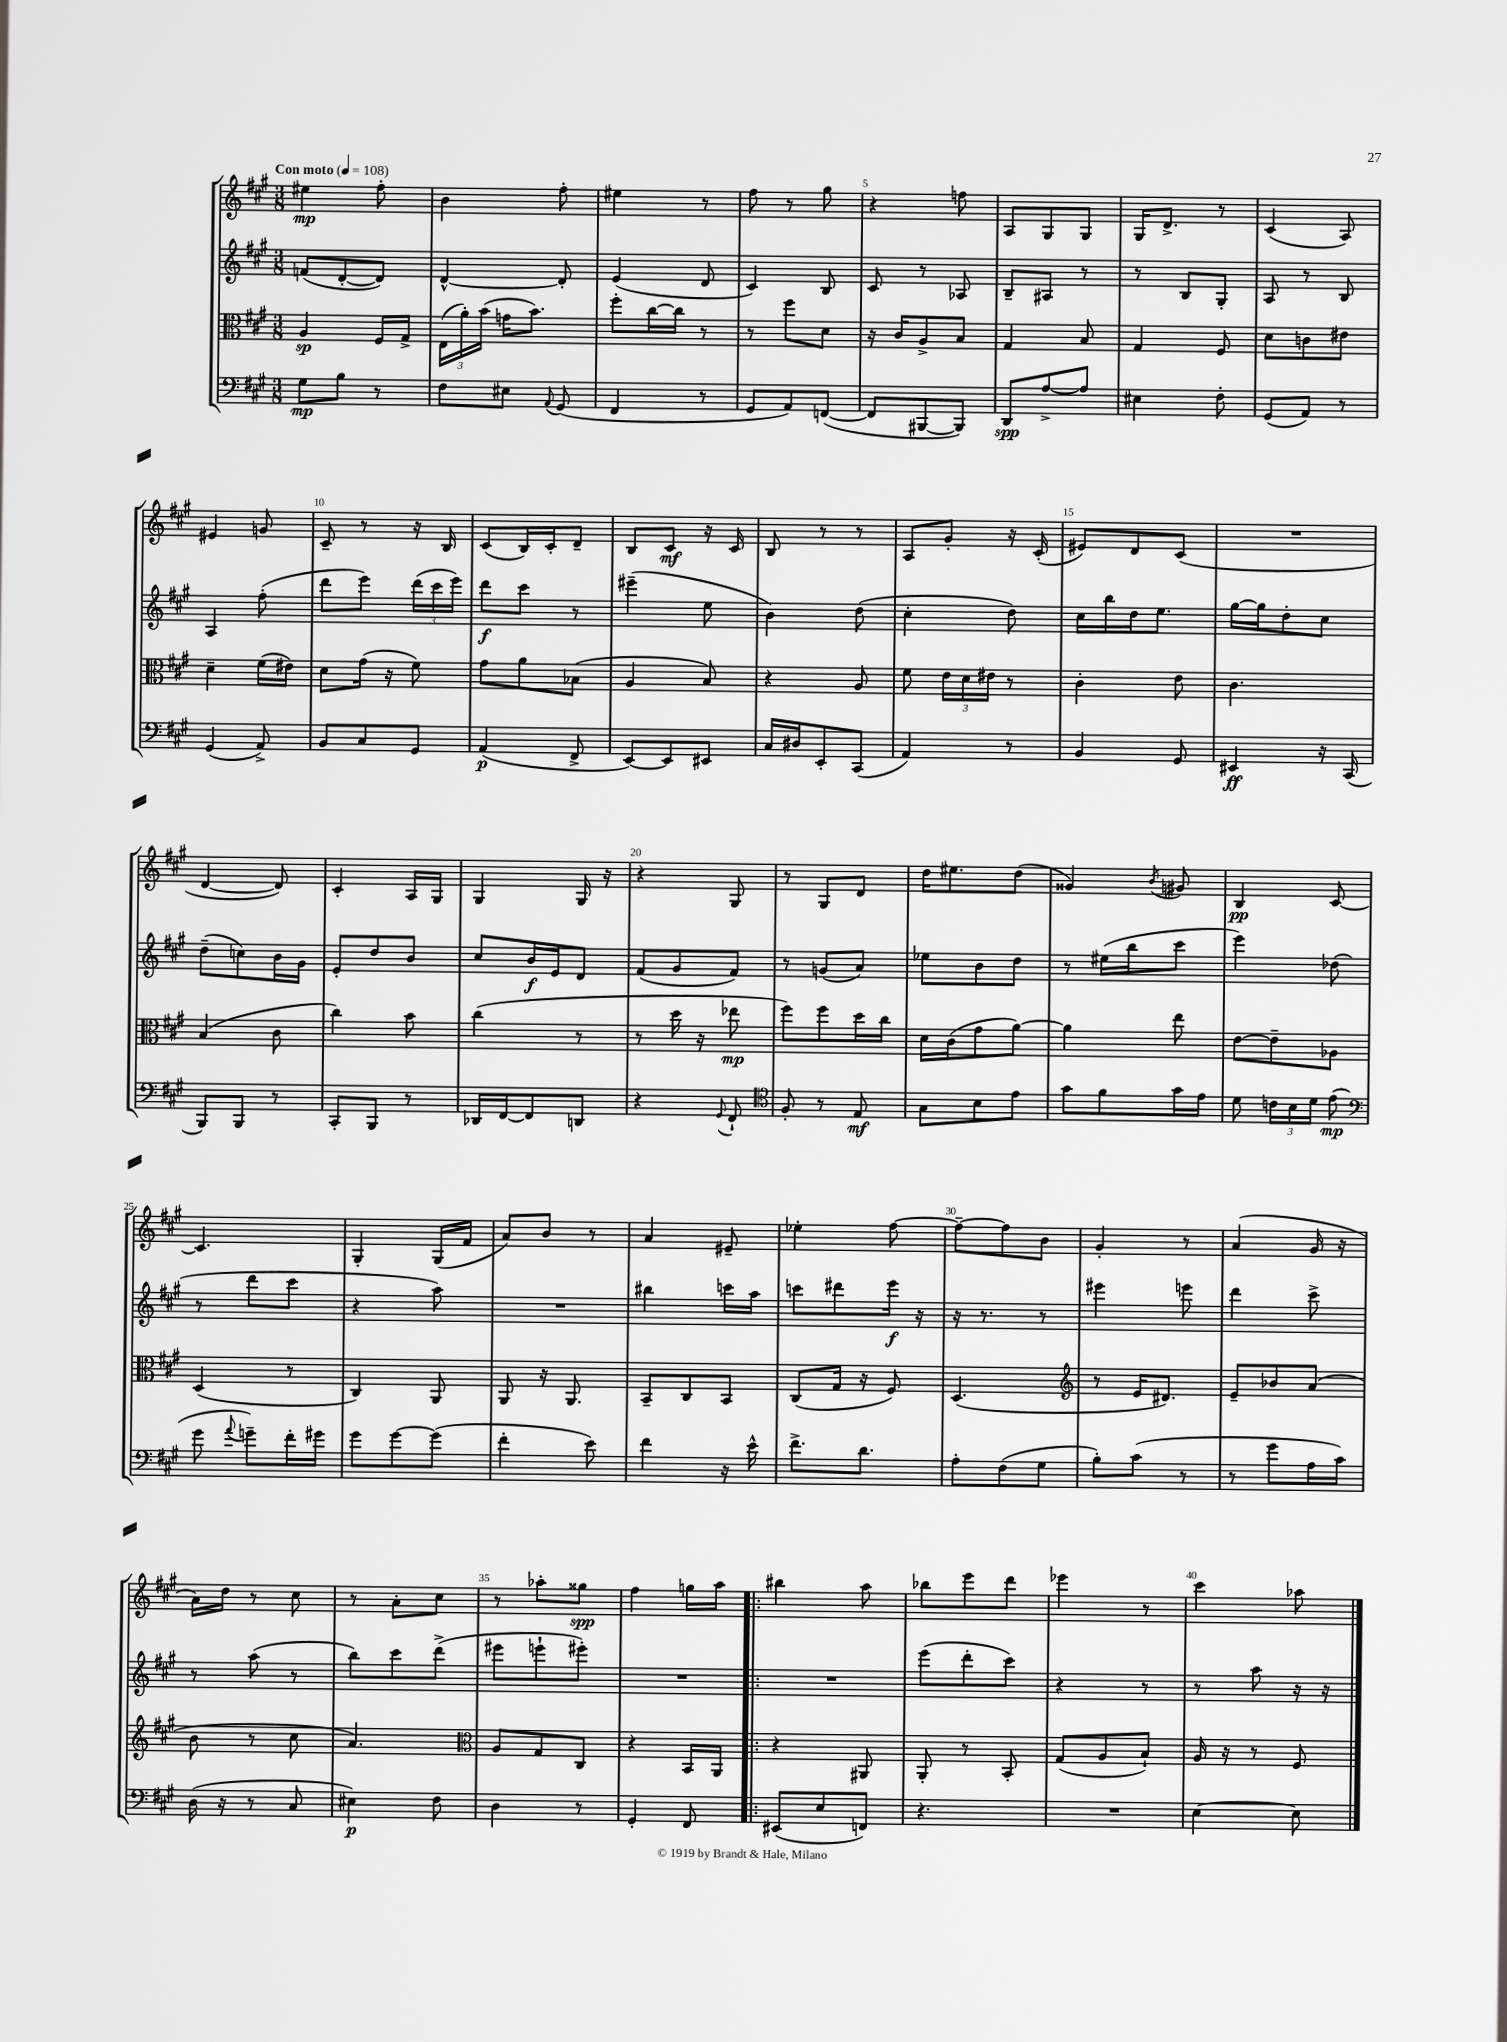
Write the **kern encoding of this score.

**kern	**kern	**kern	**kern
*staff4	*staff3	*staff2	*staff1
*clefF4	*clefC3	*clefG2	*clefG2
*k[f#c#g#]	*k[f#c#g#]	*k[f#c#g#]	*k[f#c#g#]
*M3/8	*M3/8	*M3/8	*M3/8
*MM108	*MM108	*MM108	*MM108
8G#	4A	(8f	4ee#
8B	.	[8d'	.
8r	16F#	8d])	8ff#'
.	16G#^	.	.
=	=	=	=
8F#	(24E	[4d^^	4b
.	24a')	.	.
.	(24b	.	.
8E#	16g	.	.
.	8.b)	.	.
8qqAA	.	.	.
(8GG#	.	8d']	8ff#'
=	=	=	=
4FF#	8ff#'	(4e	4ee#
.	[16cc#	.	.
.	16cc#]	.	.
8r	8r	8d	8r
=	=	=	=
8GG#	8r	4c#)	8ff#
8AA)	8ff#	.	8r
([8FF	8d	8B	8gg#
=	=	=	=
8FF]	16r	8c#	4r
.	16c#	.	.
[8BBB#	8A^	8r	.
8BBB#])	8B	8A-	8ff
=	=	=	=
8DD	4G#	8B~	8A
[8A^	.	8A#	8G#
8A]	8B	8r	8G#
=	=	=	=
4E#	4G#	8r	16G#
.	.	.	8.d^
.	.	8B	.
8F#'	8F#	8G#'	8r
=	=	=	=
(8GG#	8d	8A	(4c#
8AA)	8c	8r	.
8r	8e#	8B	8A)
=	=	=	=
(4GG#	4d~	4A	4e#
8AA^)	(16f#	(8ff#'	8g
.	16e#)	.	.
=	=	=	=
8BB	8d	8ddd	8c#~
8C#	(16g#	8eee)	8r
.	16r	.	.
8GG#	8f#)	(24ddd	16r
.	.	24ccc#	.
.	.	.	16B
.	.	24eee)	.
=	=	=	=
(4AA	8g#	8ddd	(8c#
.	8a	8ccc#	16B)
.	.	.	16c#'
8FF#^	(8B-	8r	8d~
=	=	=	=
[8EE)	4A	(4eee#~	8B
8EE]	.	.	8c#
8EE#	8B)	8ee	16r
.	.	.	16c#
=	=	=	=
16C#	4r	4b)	8B
16D#	.	.	.
8EE'	.	.	8r
(8CC#	8A	(8dd	8r
=	=	=	=
4AA)	8f#	4cc#'	8A
.	24e	.	8g#'
.	24d	.	.
.	24e#	.	.
8r	8r	8dd)	16r
.	.	.	(16c#'
=	=	=	=
4BB	4c#'	16cc#	8e#)
.	.	16bb	.
.	.	16dd	8d
.	.	8.ee	.
8GG#	8e	.	(8c#
=	=	=	=
4EE#	4.c#	[16gg#	4.r
.	.	16gg#]	.
.	.	8dd'	.
16r	.	8cc#	.
(16CC#	.	.	.
=	=	=	=
8BBB)	(4B	(8dd~	[4d
8BBB	.	8cc)	.
8r	8c#	16b	8d])
.	.	16g#	.
=	=	=	=
8CC#'	4cc#)	8e'	4c#'
8BBB	.	8dd	.
8r	8b	8b	16A
.	.	.	16G#
=	=	=	=
16DD-	(4cc#	8cc#	4G#
[16FF#	.	.	.
8FF#]	.	16b	.
.	.	16e	.
8DD	8r	8d	16G#
.	.	.	16r
=	=	=	=
4r	8r	(8f#	4r
.	16dd	8g#	.
.	16r	.	.
8qqGG#	.	.	.
8FF#`	8ee-	8f#)	8G#
=	=	=	=
*clefC4	*	*	*
8F#'	8ff#)	8r	8r
8r	8ff#	(8g	8G#
8E	16dd	8a)	8d
.	16cc#	.	.
=	=	=	=
8G#	16d	8ee-	16dd
.	(16c#	.	8.ee#
8B	8g#	8b	.
8e	[8a)	8dd	(8dd
=	=	=	=
8g#	4a]	8r	4g##)
8f#	.	(16ee#	.
.	.	16bb	.
.	.	.	8qb
16g#	8ee	8ccc#	8g#
16e	.	.	.
=	=	=	=
8d	[8e	4eee)	4B
24c	8e~]	.	.
24B	.	.	.
24d	.	.	.
(8e	8A-	(8dd-	[8c#
=	=	=	=
*clefF4	*	*	*
8g#	(4D	8r	4.c#]
8qqa	.	.	.
8g~)	.	8ddd	.
16f#'	8r	8ccc#	.
16g#	.	.	.
=	=	=	=
8g#	4C#)	4r	4G#'
[8g#	.	.	.
(8g#]	8AA	8aa)	(16G#
.	.	.	16f#
=	=	=	=
4f#'	8AA	4.r	8a)
.	16r	.	8b
.	8.AA	.	.
8e)	.	.	8r
=	=	=	=
4f#	8BB~	4bb#	4a
.	8C#	.	.
16r	8BB	16ccc	8e#~
16e^^	.	16aa	.
=	=	=	=
8.f#^	(8C#	8ccc	4ee-'
.	16G#	8ddd#	.
8.d	16r	.	.
.	8F#)	16eee	[8ff#
.	.	16r	.
=	=	=	=
8A'	(4.D	16r	8ff#~_
.	.	8.r	.
(8F#	.	.	8ff#]
8G#	.	8r	8b
=	=	=	=
*	*clefG2	*	*
8B')	8r	4eee#	4g#'
(8c#	16e	.	.
.	8.d#)	.	.
8r	.	8eee	8r
=	=	=	=
8r	8e~	4ddd	(4a
8g#	8b-	.	.
16A	(8a	8ccc#^	16g#
16c#)	.	.	16r
=	=	=	=
(16D	8b	8r	16a)
16r	.	.	16dd
8r	8r	(8aa	8r
8C#	8cc#	8r	8cc#
=	=	=	=
4E#)	4.a)	8bb)	8r
.	.	8ccc#	8a'
8F#	.	(8ddd^	8cc#
=	=	=	=
*	*clefC3	*	*
4D	8A	8eee#	8r
.	8G#	8eee`	8aa-'
8r	8C#	8eee#')	8gg##
=	=	=	=
4GG#'	4r	4.r	4ff#
8FF#	16BB	.	16gg
.	16AA	.	16aa
=!|:	=!|:	=!|:	=!|:
(8EE#	4r	4.r	4bb#
8E	.	.	.
8FF)	8AA#	.	8aa
=	=	=	=
4.r	8AA'	(8eee	8bb-
.	8r	8ddd'	8eee
.	8BB'	8ccc#)	8ddd
=	=	=	=
4.r	(8G#	4r	4eee-
.	8A	.	.
.	8B`)	8r	8r
=	=	=	=
[4E	16A	8r	4ccc#
.	16r	.	.
.	8r	8aa	.
8E]	8F#	16r	8aa-
.	.	16r	.
==	==	==	==
*-	*-	*-	*-
